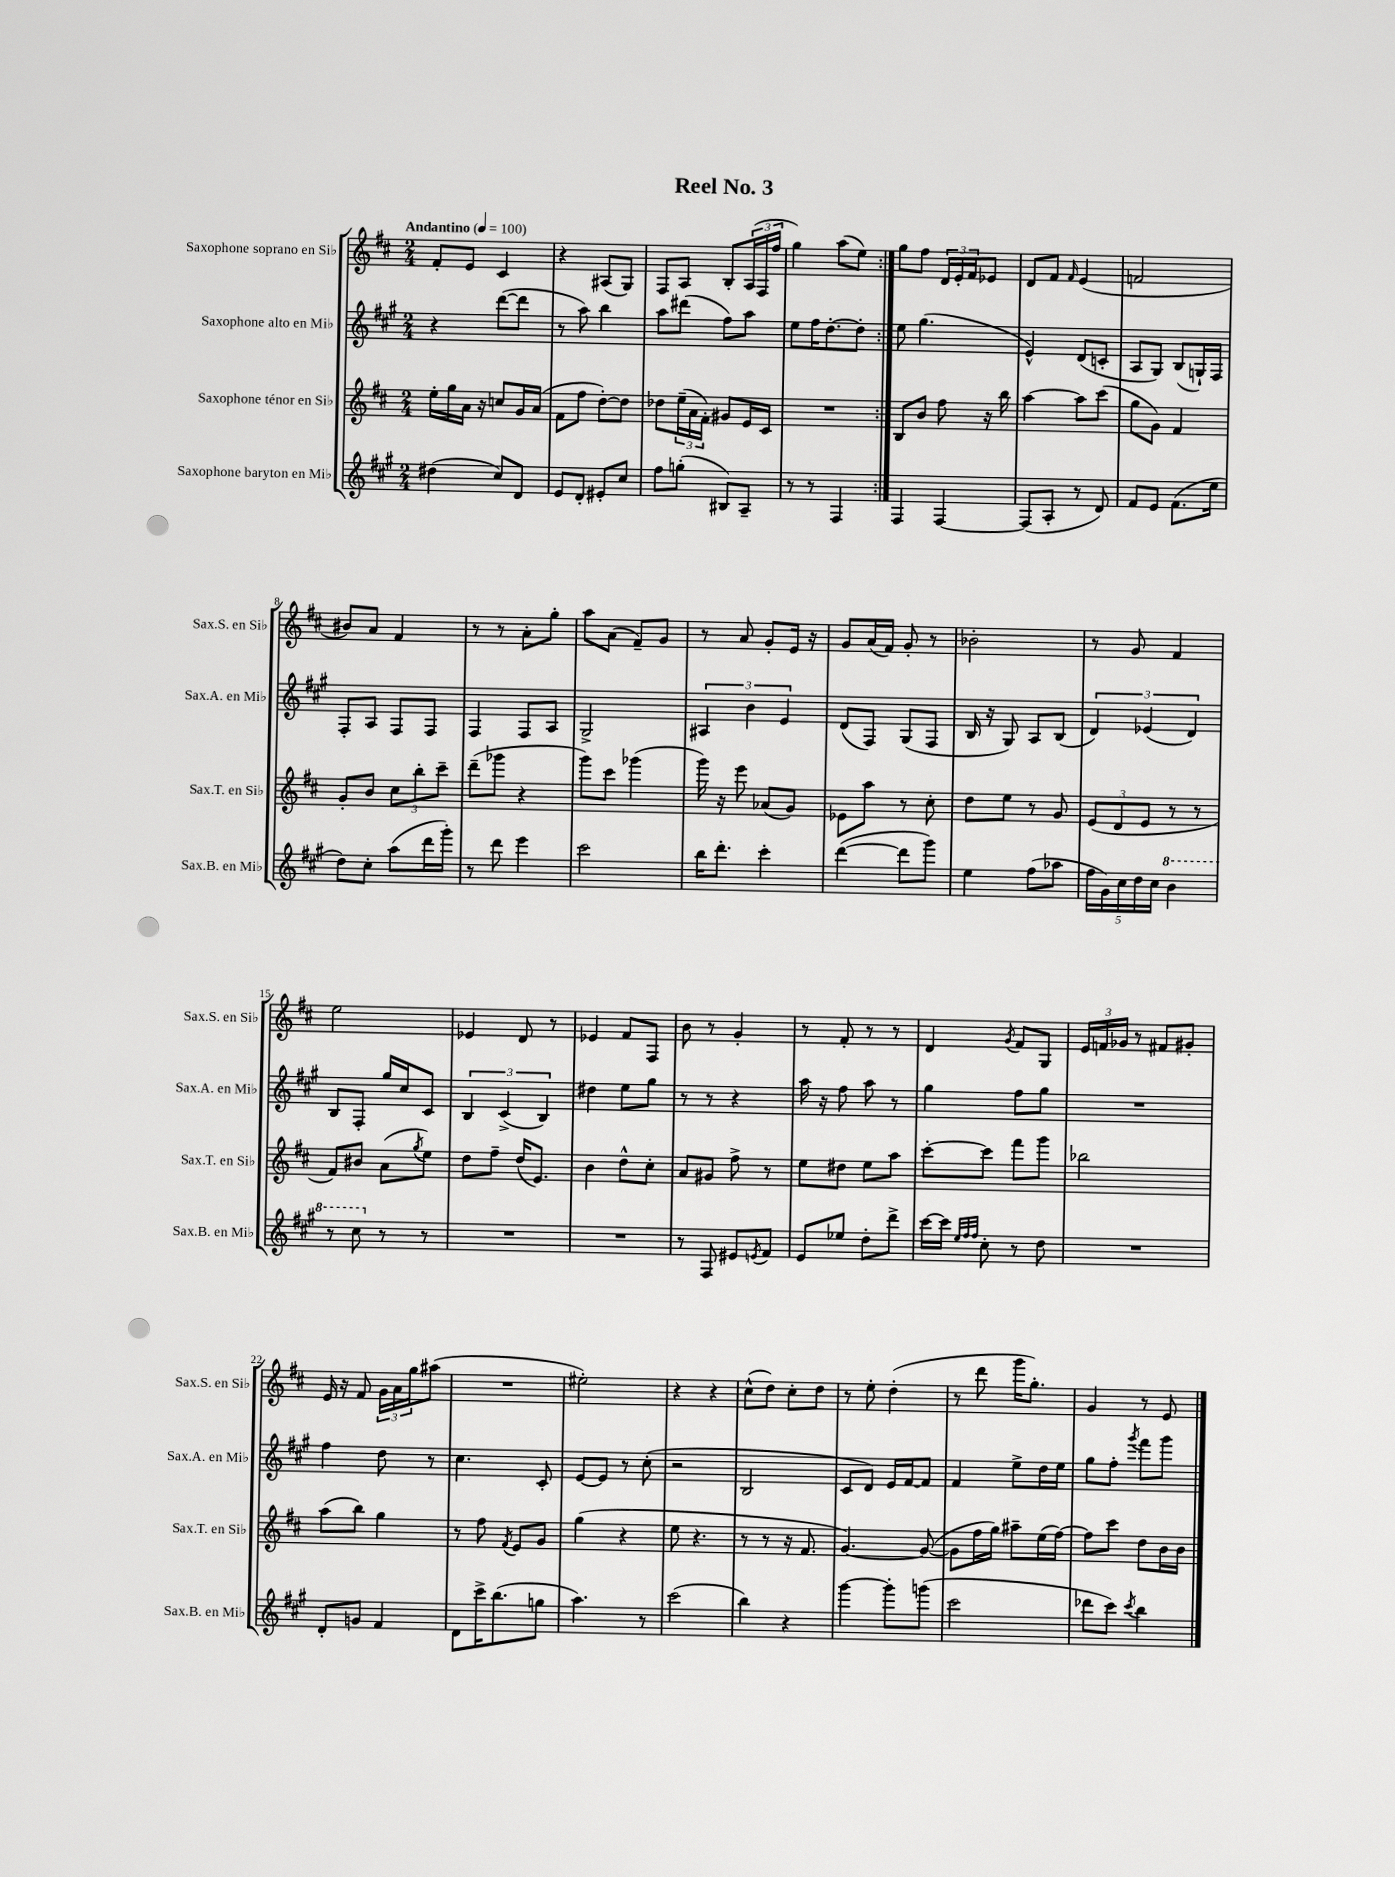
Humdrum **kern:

**kern	**kern	**kern	**kern
*staff4	*staff3	*staff2	*staff1
*clefG2	*clefG2	*clefG2	*clefG2
*k[f#c#g#]	*k[f#c#]	*k[f#c#g#]	*k[f#c#]
*M2/4	*M2/4	*M2/4	*M2/4
*MM100	*MM100	*MM100	*MM100
(4dd#\	16ee'\LL	4r	8f#'/L
.	16gg\	.	.
.	16a\JJ	.	8e/J
.	16r	.	.
8cc#/L)	8cc/L	([8ddd\L	4c#/
8d/J	16g/L	8ddd\]J	.
.	(16a/JJ	.	.
=	=	=	=
8e/L	8f#\L	8r	4r
8d'/J	8ff#\J	8aa\)	.
8e#'/L	[8dd'\L)	4bb\	(8A#/L
8cc#/J	8dd\]J	.	8G/J)
=	=	=	=
8ff#\L	8dd-\L	8aa\L	8F#/L
(8gg'\J	(24ee~\L	(8ddd#\J	8A/J
.	24a\	.	.
.	24f#'\JJ)	.	.
8B#/L)	8g#/L	8ff#\L)	8B'/L
8A~/J	16e/L	8aa\J	(24A/L
.	.	.	24F#/
.	16c#/JJ	.	.
.	.	.	24ff#/JJ
=	=	=	=
8r	2r	8ee\L	4gg\)
8r	.	16ff#\K	.
.	.	[8.dd'\	.
4F#/	.	.	(8aa\L
.	.	8dd'\]J	8ee\J)
=:|!	=:|!	=:|!	=:|!
4F#/	8B/L	8ee\	8gg\L
.	8b/J	(4.gg#\	8ff#\J
[4F#/	8ff#\	.	24d/LL
.	.	.	24e'/
.	.	.	24f#/J
.	16r	.	8e-/J
.	16bb\	.	.
=	=	=	=
(8F#/]L	[4aa\	4e^^/)	8d/L
8A'/J	.	.	8f#/J
.	.	.	16qqf#/
8r	8aa\]L	(8d/L	(4e/
8d/)	(8ccc#\J	8c'/J	.
=	=	=	=
8f#/L	8gg\L	8A/L	2f/
8e/J	8g\J)	8G#/J)	.
(8.f#\L	4f#/	(8B/L	.
.	.	16G`/L)	.
16ee\Jk	.	16F#/JJ	.
=	=	=	=
8dd\L)	8g'/L	8F#'/L	8b#/L)
8cc#'\J	8b/J	8A/J	8a/J
(8aa\L	12cc#\L	8F#/L	4f#/
.	12bb'\	.	.
16ddd\L	.	8F#/J	.
.	12ccc#~\J	.	.
16ggg#'\JJ)	.	.	.
=	=	=	=
8r	(8ddd~\L	4F#/	8r
8ddd\	8ggg-\J	.	8r
4eee\	4r	8F#/L	8a'\L
.	.	8A/J	8gg'\J
=	=	=	=
2ccc#\	8ggg\L)	2G#^/	8aa\L
.	8ccc#\J	.	(8a\J
.	(4ggg-\	.	8f#~/L)
.	.	.	8g/J
=	=	=	=
16bb\LK	16ggg\)	6A#/	8r
8.ddd'\J	16r	.	.
.	8eee\	.	8a/
.	.	6b\	.
4ccc#'\	(8a-/L	.	8g'/L
.	.	6e/	.
.	8g/J)	.	16e/Jk
.	.	.	16r
=	=	=	=
([4ddd\	8e-\L	(8d/L	8g/L
.	8aa\J	8F#/J)	(16a/L
.	.	.	16f#/JJ)
8ddd\]L	8r	(8G#/L	8g'/
8ggg#\J)	8cc#'\	8F#/J	8r
=	=	=	=
4ee\	8dd\L	16B/	2b-'\
.	.	16r	.
.	8ee\J	8G#/)	.
(8ff#\L	8r	8A/L	.
8aa-\J	8g/	(8B/J	.
=	=	=	=
20ff#\LL	(12e/L	6d/)	8r
20g#\)	.	.	.
.	12d/	.	.
20cc#\	.	.	.
.	.	.	8g/
20dd\	.	.	.
.	12e/J	(6e-/	.
20cc#\JJ	.	.	.
4bb\	8r	.	4f#/
.	.	6d/)	.
.	8r	.	.
=	=	=	=
8r	8f#/L)	8B/L	2ee\
8ccc#\	8b#/J	8F#'/J	.
8r	(8a\L	16gg#/LL	.
.	.	16cc#/J	.
.	8qgg/	.	.
8r	8ee\J)	8c#/J	.
=	=	=	=
2r	8dd\L	6B/	4e-/
.	8ff#~\J	.	.
.	.	(6c#^/	.
.	(16dd/LK	.	8d/
.	8.e/J)	.	.
.	.	6B/)	.
.	.	.	8r
=	=	=	=
2r	4b\	4dd#\	4e-/
.	8dd^^\L	8ee\L	8f#/L
.	8cc#'\J	8gg#\J	8F#/J
=	=	=	=
8r	8a/L	8r	8b\
8F#/	8g#/J	8r	8r
8e#/L	8ff#^\	4r	4g'/
8qe/	.	.	.
8f#/J	8r	.	.
=	=	=	=
8e/L	8ee\L	16aa\	8r
.	.	16r	.
8ee-/J	8dd#\J	8ff#\	8f#'/
8dd'\L	8ee\L	8aa\	8r
8ddd^\J	8aa\J	8r	8r
=	=	=	=
[16ccc#\LL	[8ccc#'\L	4gg#\	4d/
16ccc#\]JJ	.	.	.
32qqee/LLL	.	.	.
32qqff#/	.	.	.
32qqff#/JJJ	.	.	.
8cc#'\	8ccc#\]J	.	.
.	.	.	8qg/
8r	8fff#\L	8ff#\L	8f#/L
8dd\	8ggg\J	8gg#\J	8G/J
=	=	=	=
2r	2bb-\	2r	24e/LL
.	.	.	24f/
.	.	.	24g-/JJ
.	.	.	8r
.	.	.	8f#/L
.	.	.	8g#'/J
=	=	=	=
8d'/L	(8aa\L	4ff#\	16e/
.	.	.	16r
8g/J	8bb\J)	.	8f#/
4f#/	4gg\	8dd\	24g\LL
.	.	.	24a\
.	.	.	24gg\J
.	.	8r	(8aa#\J
=	=	=	=
8d\L	8r	4.cc#\	2r
16ccc#^\K	8ff#\	.	.
(8.bb\	.	.	.
.	8qf#/	.	.
.	8e/L	.	.
8gg\J	8g/J	8c#'/	.
=	=	=	=
4.aa\)	(4gg\	[8e/L	2ee#'\)
.	.	8e/]J	.
.	4r	8r	.
8r	.	(8cc#'\	.
=	=	=	=
(2ccc#\	8ee\	2r	4r
.	4.r	.	.
.	.	.	4r
=	=	=	=
4bb\)	8r	2B/	(8cc#^^\L
.	8r	.	8dd\J)
4r	16r	.	8cc#'\L
.	8.f#/	.	.
.	.	.	8dd\J
=	=	=	=
[4ggg#\	[4.g/)	8c#/L	8r
.	.	8d/J)	8ee'\
8ggg#'\]L	.	16e/LL	(4dd'\
.	.	[16f#/J	.
(8ggg\J	(8g/_	8f#/]J	.
=	=	=	=
2ccc#\	8g\]L	4f#/	8r
.	16ff#\L	.	8ddd\
.	16gg\JJ)	.	.
.	8aa#~\L	8ee^\L	16ggg\LK
.	.	.	8.gg'\J)
.	(16ee\L	16dd\L	.
.	[16ff#\JJ)	16ee\JJ	.
=	=	=	=
8ddd-\L	8ff#\]L	8gg#\L	4g/
8ccc#\J)	8ccc#\J	8ff#'\J	.
8qccc#/	.	8qggg#/	.
4bb\	8dd\L	8fff#\L	8r
.	16b\L	8ggg#\J	8e/
.	16b\JJ	.	.
==	==	==	==
*-	*-	*-	*-
